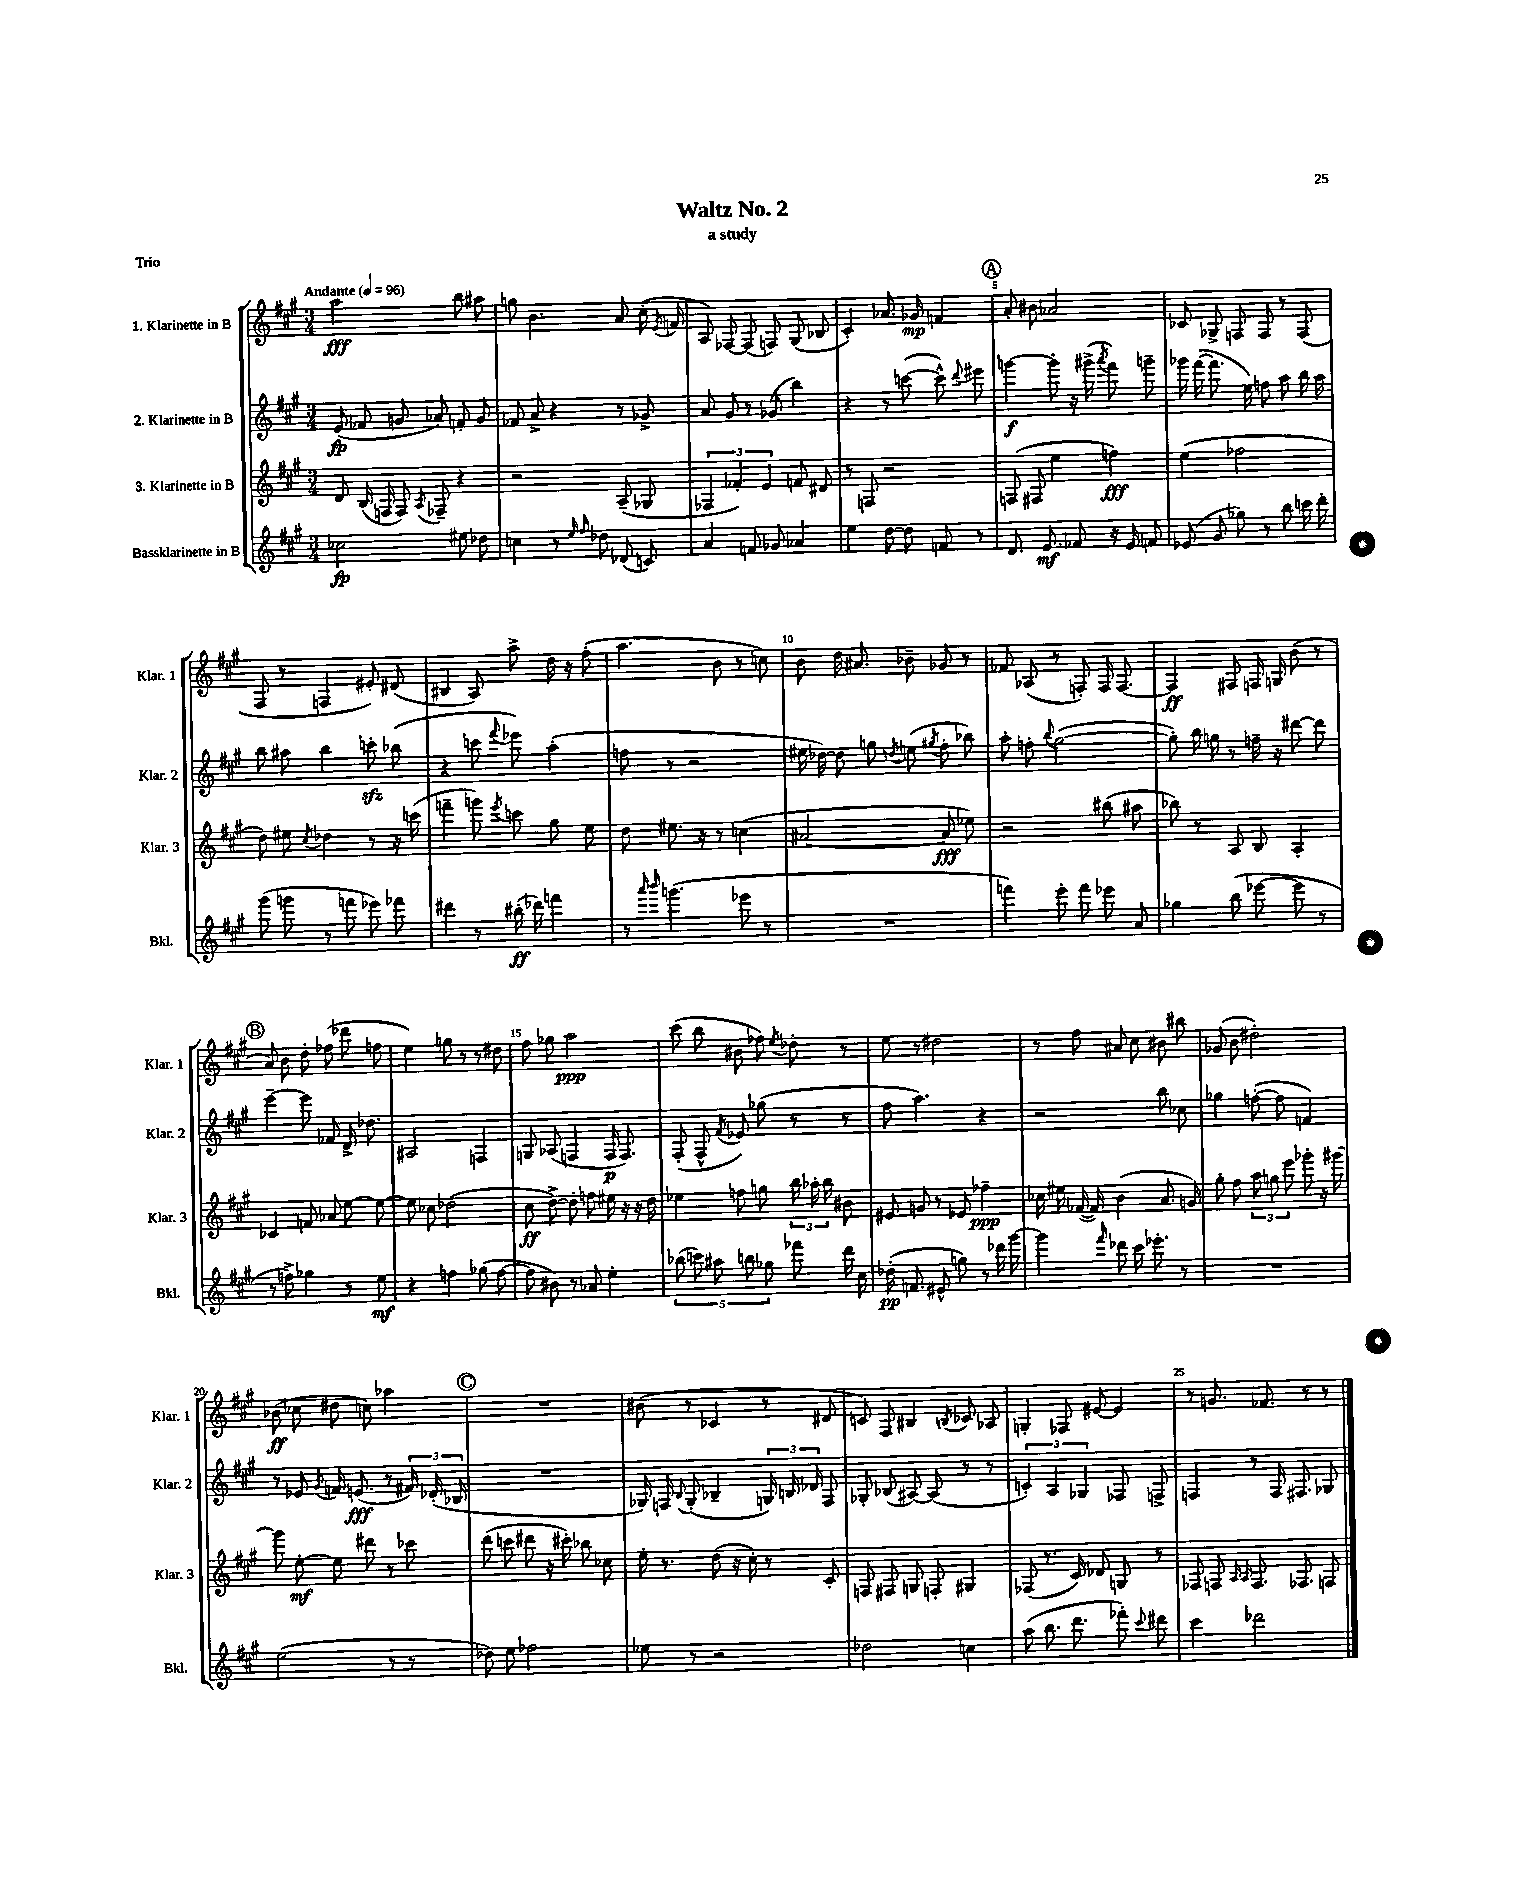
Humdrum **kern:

**kern	**dynam	**kern	**dynam	**kern	**dynam	**kern	**dynam
*part4	*part4	*part3	*part3	*part2	*part2	*part1	*part1
*staff4	*staff4	*staff3	*staff3	*staff2	*staff2	*staff1	*staff1
*I"Bassklarinette in B	*	*I"3. Klarinette in B	*	*I"2. Klarinette in B	*	*I"1. Klarinette in B	*
*I'Bkl.	*	*I'Klar. 3	*	*I'Klar. 2	*	*I'Klar. 1	*
*clefG2	*	*clefG2	*	*clefG2	*	*clefG2	*
*k[f#c#g#]	*	*k[f#c#g#]	*	*k[f#c#g#]	*	*k[f#c#g#]	*
*M3/4	*	*M3/4	*	*M3/4	*	*M3/4	*
*MM96	*	*MM96	*	*MM96	*	*MM96	*
=1	=1	=1	=1	=1	=1	=1	=1
!	!	!	!	!	!	!LO:TX:a:B:t=Andante	!
2cc-X\	fp	8d/	.	(8e/	fp	2aa\	fff
.	.	(16B/	.	8f-X/	.	.	.
.	.	16Fn/	.	.	.	.	.
.	.	8F/)	.	8gn/	.	.	.
.	.	8qA/	.	.	.	.	.
.	.	8F-X~/	.	8a-X/)	.	.	.
8ee#X\	.	4r	.	8fn'/	.	8bb\	.
8dd-X\	.	.	.	8g/	.	8aa#X\	.
=2	=2	=2	=2	=2	=2	=2	=2
4ccn\	.	2r	.	8f-X/	.	8ggn\	.
.	.	.	.	8a^/	.	4.b\	.
8r	.	.	.	4r	.	.	.
16qqee/	.	.	.	.	.	.	.
16qqff#/	.	.	.	.	.	.	.
8dd-X\	.	.	.	.	.	.	.
(8d-X/	.	(8A~/	.	8r	.	8a/	.
8cn/)	.	8G-X/	.	8g-X^/	.	(16cc#'\	.
.	.	.	.	.	.	8qe/	.
.	.	.	.	.	.	16fn/	.
=3	=3	=3	=3	=3	=3	=3	=3
4a/	.	6F-X/	.	8a/	.	8A/)	.
.	.	.	.	8g#/	.	[8F-X/	.
.	.	6f-X'/)	.	.	.	.	.
8fn/	.	.	.	8r	.	(8F-/]	.
.	.	6e/	.	.	.	.	.
8g-X/	.	.	.	(8g-X/	.	8Fn/)	.
4a-X/	.	8fn/	.	4bb\)	.	(8G#/	.
.	.	8d#X/	.	.	.	8B-X/	.
=4	=4	=4	=4	=4	=4	=4	=4
4ee\	.	8r	.	4r	.	4c#'/)	.
.	.	8Fn/	.	.	.	.	.
[8dd\	.	2r	.	8r	.	8.a-X/	.
8dd\]	.	.	.	([8cccn\	.	.	.
.	.	.	.	.	.	16g-X/	mp
8fn/	.	.	.	8ccc^^\])	.	4fn/	.
.	.	.	.	8qqddd/	.	.	.
8r	.	.	.	8eee#X\	.	.	.
!!LO:REH:place=s1:t=A
=5	=5	=5	=5	=5	=5	=5	=5
8.d/	.	(8Fn/	.	[4gggn\	f	8a'/	.
.	.	8F#X/	.	.	.	8b#X\	.
8.e/	mf	.	.	.	.	.	.
.	.	4ee\	.	8ggg'\]	.	2a-X/	.
8f-X/	.	.	.	16r	.	.	.
.	.	.	.	(16ggg#X^\	.	.	.
.	.	.	.	8qaaa/	.	.	.
16r	.	4ffn\)	fff	8fff#\)	.	.	.
16e/	.	.	.	.	.	.	.
8fn/	.	.	.	8gggn~\	.	.	.
=6	=6	=6	=6	=6	=6	=6	=6
(8e-X/	.	(4ee\	.	16ggg-X\	.	8c-X/	.
.	.	.	.	([16fff#\	.	.	.
8g#/	.	.	.	8.fff#\]	.	8G-X^/	.
8gg-X\)	.	2ff-X\	.	.	.	8Fn/	.
.	.	.	.	16ee\)	.	.	.
8r	.	.	.	8ffn\	.	8F/	.
8bb\	.	.	.	8aa\	.	8r	.
16cccn\	.	.	.	16bb\	.	(8F/	.
16ddd'\	.	.	.	16aa\	.	.	.
!!LO:LB:g=z
=7	=7	=7	=7	=7	=7	=7	=7
(8ggg#\	.	8dd\)	.	8bb\	.	8F#/	.
8gggn\	.	8ee#X\	.	8aa#X\	.	8r	.
.	.	8qcc#/	.	.	.	.	.
8r	.	4dd-X\	.	4bb\	.	4Fn/	.
8fffn\	.	.	.	.	.	.	.
8eee-X\)	.	8r	.	8cccnzz'\	.	8e#X'/)	.
8fff-X\	.	16r	.	(8bb-X\	.	(8d#X/	.
.	.	(16cccn\	.	.	.	.	.
=8	=8	=8	=8	=8	=8	=8	=8
4ddd#X\	.	4fffn~\	.	4r	.	4B#X/	.
8r	.	8gggn\)	.	8cccn\	.	8A/)	.
.	.	8qeee/	.	8qqfff#/	.	.	.
(16bb#X'\	ff	8cccn\	.	8eee-X\)	.	8aa^\	.
16ddd-X\)	.	.	.	.	.	.	.
4fffn\	.	8gg#\	.	(4aa'\	.	16dd\	.
.	.	.	.	.	.	16r	.
.	.	8ee\	.	.	.	(8ff#'\	.
=9	=9	=9	=9	=9	=9	=9	=9
8r	.	8dd\	.	8ffn\	.	4.aa\	.
16qqaaa/	.	.	.	.	.	.	.
16qqbbb/	.	.	.	.	.	.	.
(4.gggn\	.	8.ee#X\	.	8r	.	.	.
.	.	.	.	2r	.	.	.
.	.	16r	.	.	.	.	.
.	.	8r	.	.	.	8b\	.
8eee-X\	.	(4ccn\	.	.	.	8r	.
8r	.	.	.	.	.	8ccn\)	.
=10	=10	=10	=10	=10	=10	=10	=10
2.r	.	[2a#X/	.	16ee#X\	.	8b\	.
.	.	.	.	[16dd-X\)	.	.	.
.	.	.	.	8dd-\]	.	16dd\	.
.	.	.	.	.	.	8.a#X/	.
.	.	.	.	8ggn\	.	.	.
.	.	.	.	8qddn/	.	.	.
.	.	.	.	(8een\	.	8b-X~\	.
.	.	.	.	8qgg#X/	.	.	.
.	.	8a#/]	fff	8ff#'\	.	8g-X/	.
.	.	8ee-X\)	.	8bb-X\)	.	8r	.
=11	=11	=11	=11	=11	=11	=11	=11
4fffn\)	.	2r	.	8aa'\	.	8f-X/	.
.	.	.	.	8ffn'\	.	(8A-X/	.
.	.	.	.	8qqbb/	.	.	.
8eee'\	.	.	.	([2gg#\	.	8r	.
8fff\	.	.	.	.	.	8Fn'/)	.
8eee-X\	.	(8bb#X\	.	.	.	16F/	.
.	.	.	.	.	.	[8.F/	.
8a/	.	8aa#X\	.	.	.	.	.
=12	=12	=12	=12	=12	=12	=12	=12
4gg-X\	.	8bb-X\)	.	8gg#'\])	.	4F/]	ff
.	.	8r	.	16bb\	.	.	.
.	.	.	.	16ggn\	.	.	.
(8bb\	.	8A/	.	8r	.	8F#X/	.
[8eee-X\	.	8B/	.	16ffn~\	.	16Fn/	.
.	.	.	.	16r	.	16Gn/	.
8eee-\]	.	4A'/	.	[8ddd#X\	.	(8b\	.
8r	.	.	.	8ddd#\]	.	8r	.
!!LO:LB:g=z
!!LO:REH:place=s1:t=B
=13	=13	=13	=13	=13	=13	=13	=13
8r	.	4c-X/	.	[4eee~\	.	8a/)	.
8ffn^\)	.	.	.	.	.	8b\	.
4gg-X\	.	8fn/	.	8eee\]	.	8dd'\	.
.	.	8a-X/	.	8f-X/	.	(8ff-X\	.
8r	.	[8ee\	.	16d^/	.	8ddd-X\	.
.	.	.	.	8.dd-X\	.	.	.
8ee\	mf	8ee\_	.	.	.	8ffn\	.
=14	=14	=14	=14	=14	=14	=14	=14
4r	.	8ee\]	.	2A#X/	.	4ee\)	.
.	.	8cc-X\	.	.	.	.	.
4ffn\	.	(2dd-X\	.	.	.	8ggn\	.
.	.	.	.	.	.	8r	.
(8gg-X\	.	.	.	4Fn/	.	8r	.
[8ff\	.	.	.	.	.	8dd#X\	.
=15	=15	=15	=15	=15	=15	=15	=15
8ff\]	.	8cc#\	ff	8Gn/	.	8ff#\	.
8b#X\)	.	[8dd^\)	.	(8A-X/	.	8gg-X\	.
8r	.	8dd'\]	.	4Fn/	.	2aa\	ppp
8a-X/	.	8ffn\	.	.	.	.	.
4ee'\	.	16ee#X\	.	16F/	p	.	.
.	.	16r	.	8.F/)	.	.	.
.	.	16r	.	.	.	.	.
.	.	16dd\	.	.	.	.	.
=16	=16	=16	=16	=16	=16	=16	=16
(10bb-X\	.	4ee-X\	.	(8F#'/	.	(8ccc#\	.
10cccn\)	.	.	.	.	.	.	.
.	.	.	.	8F#^^/	.	8bb\	.
10aa#X\	.	.	.	.	.	.	.
.	.	.	.	8qf#/	.	.	.
.	.	8ffn\	.	8e-X/)	.	8b#X\	.
10bbn\	.	.	.	.	.	.	.
.	.	8ggn\	.	(8gg-X\	.	8ff-X\)	.
10gg-X\	.	.	.	.	.	.	.
.	.	.	.	.	.	8qee/	.
8fff-X\	.	24bb\	.	8r	.	8dd-X'\	.
.	.	24aa-X'\	.	.	.	.	.
.	.	24bb\	.	.	.	.	.
16ddd\	.	8b#X\	.	8r	.	8r	.
16cc#\	.	.	.	.	.	.	.
=17	=17	=17	=17	=17	=17	=17	=17
(16dd-X'\	pp	8e#X/	.	8ff#\	.	8ee\	.
8.fn/	.	.	.	.	.	.	.
.	.	8gn/	.	4.aa\)	.	8r	.
8e#X^^/	.	8r	.	.	.	2dd#X\	.
8ggn\)	.	8e-X/	.	.	.	.	.
8r	.	4ff-X~\	ppp	4r	.	.	.
16ddd-X\	.	.	.	.	.	.	.
[16ggg#\	.	.	.	.	.	.	.
=18	=18	=18	=18	=18	=18	=18	=18
4ggg#\]	.	16cc-X\	.	2r	.	8r	.
.	.	16ee#X\	.	.	.	.	.
.	.	([16f-X/	.	.	.	8ff#\	.
.	.	16f-/])	.	.	.	.	.
16qqfff#/	.	.	.	.	.	.	.
8ddd-X\	.	(4b\	.	.	.	8a#X/	.
16ccc#\	.	.	.	.	.	8cc#\	.
8.eee-X'\	.	.	.	.	.	.	.
.	.	8.a/	.	8bb\	.	8b#X\	.
8r	.	.	.	8cc-X\	.	8bb#X\	.
.	.	16gn/)	.	.	.	.	.
=19	=19	=19	=19	=19	=19	=19	=19
2.r	.	8gg#'\	.	4gg-X\	.	(8g-X/	.
.	.	8ff#\	.	.	.	8b\	.
.	.	12aa\	.	([8ffn'\	.	2dd#X'\)	.
.	.	12ggn\	.	.	.	.	.
.	.	.	.	8ff\]	.	.	.
.	.	12eee\	.	.	.	.	.
.	.	8ggg-X'\	.	4fn/)	.	.	.
.	.	16r	.	.	.	.	.
.	.	[16ggg#X\	.	.	.	.	.
!!LO:LB:g=z
=20	=20	=20	=20	=20	=20	=20	=20
(2ee\	.	8ggg#\]	.	8r	.	(8b-X\	ff
.	.	[8ee'\	mf	8e-X/	.	8cc-X\	.
.	.	.	.	8qg#/	.	.	.
.	.	8ee\]	.	16fn/	.	8dd#X\	.
.	.	.	.	(8.en/	fff	.	.
.	.	8ddd#X\	.	.	.	8ccn\)	.
8r	.	8r	.	8r	.	4aa-X\	.
8r	.	8ccc-X\	.	24f#X/)	.	.	.
.	.	.	.	(24d-X'/	.	.	.
.	.	.	.	24B-X/	.	.	.
!!LO:REH:place=s1:t=C
=21	=21	=21	=21	=21	=21	=21	=21
8dd-X\)	.	(8ddd\	.	2.r	.	2.r	.
8ee\	.	8cccn\	.	.	.	.	.
2ff-X\	.	8ddd#X\	.	.	.	.	.
.	.	16r	.	.	.	.	.
.	.	16ccc#X'\)	.	.	.	.	.
.	.	8bb-X\	.	.	.	.	.
.	.	8cc-X\	.	.	.	.	.
=22	=22	=22	=22	=22	=22	=22	=22
8ee-X\	.	16ee'\	.	16G-X/)	.	(8b#X\	.
.	.	8.r	.	16Fn/	.	.	.
.	.	.	.	8qqB/	.	.	.
8r	.	.	.	(8G-'/	.	8r	.
2r	.	(8dd\	.	4B-X~/	.	4c-X/	.
.	.	16r	.	.	.	.	.
.	.	16cc#'\)	.	.	.	.	.
.	.	8r	.	24Gn/)	.	8r	.
.	.	.	.	24Bn/	.	.	.
.	.	.	.	24d-X/	.	.	.
.	.	8c#'/	.	8F/	.	8d#X/	.
=23	=23	=23	=23	=23	=23	=23	=23
2dd-X\	.	8Fn/	.	8G-X'/	.	8cn/)	.
.	.	8F#X/	.	(8B-X/	.	8F#/	.
.	.	8Gn/	.	[8A#X/)	.	4B#X/	.
.	.	8Fn'/	.	(8A#/]	.	.	.
.	.	.	.	.	.	8qBn/	.
4ccn\	.	4G#X/	.	8r	.	8c-X/	.
.	.	.	.	8r	.	8A-X/	.
=24	=24	=24	=24	=24	=24	=24	=24
(8aa\	.	(8F-X/	.	6cn'/)	.	4Gn'/	.
8.bb\	.	8.r	.	.	.	.	.
.	.	.	.	6A/	.	.	.
.	.	.	.	.	.	8F-X/	.
8.ddd\	.	16c#/)	.	.	.	.	.
.	.	.	.	6G-X/	.	.	.
.	.	8d-X/	.	.	.	[8e#X/	.
8fff-X'\)	.	8Gn/	.	8F-X/	.	4e#/]	.
8qqccc#/	.	.	.	.	.	.	.
8ddd#X\	.	8r	.	8Fn^/	.	.	.
=25	=25	=25	=25	=25	=25	=25	=25
4ccc#\	.	8F-X/	.	4Fn/	.	8r	.
.	.	8Fn/	.	.	.	8.gn/	.
.	.	16qqA/	.	.	.	.	.
.	.	16qqA/	.	.	.	.	.
2ddd-X\	.	8.F/	.	8r	.	.	.
.	.	.	.	.	.	8.f-X/	.
.	.	.	.	16F/	.	.	.
.	.	8.F-X/	.	8.F#X/	.	.	.
.	.	.	.	.	.	8r	.
.	.	8Fn/	.	8G-X/	.	8r	.
==	==	==	==	==	==	==	==
*-	*-	*-	*-	*-	*-	*-	*-
